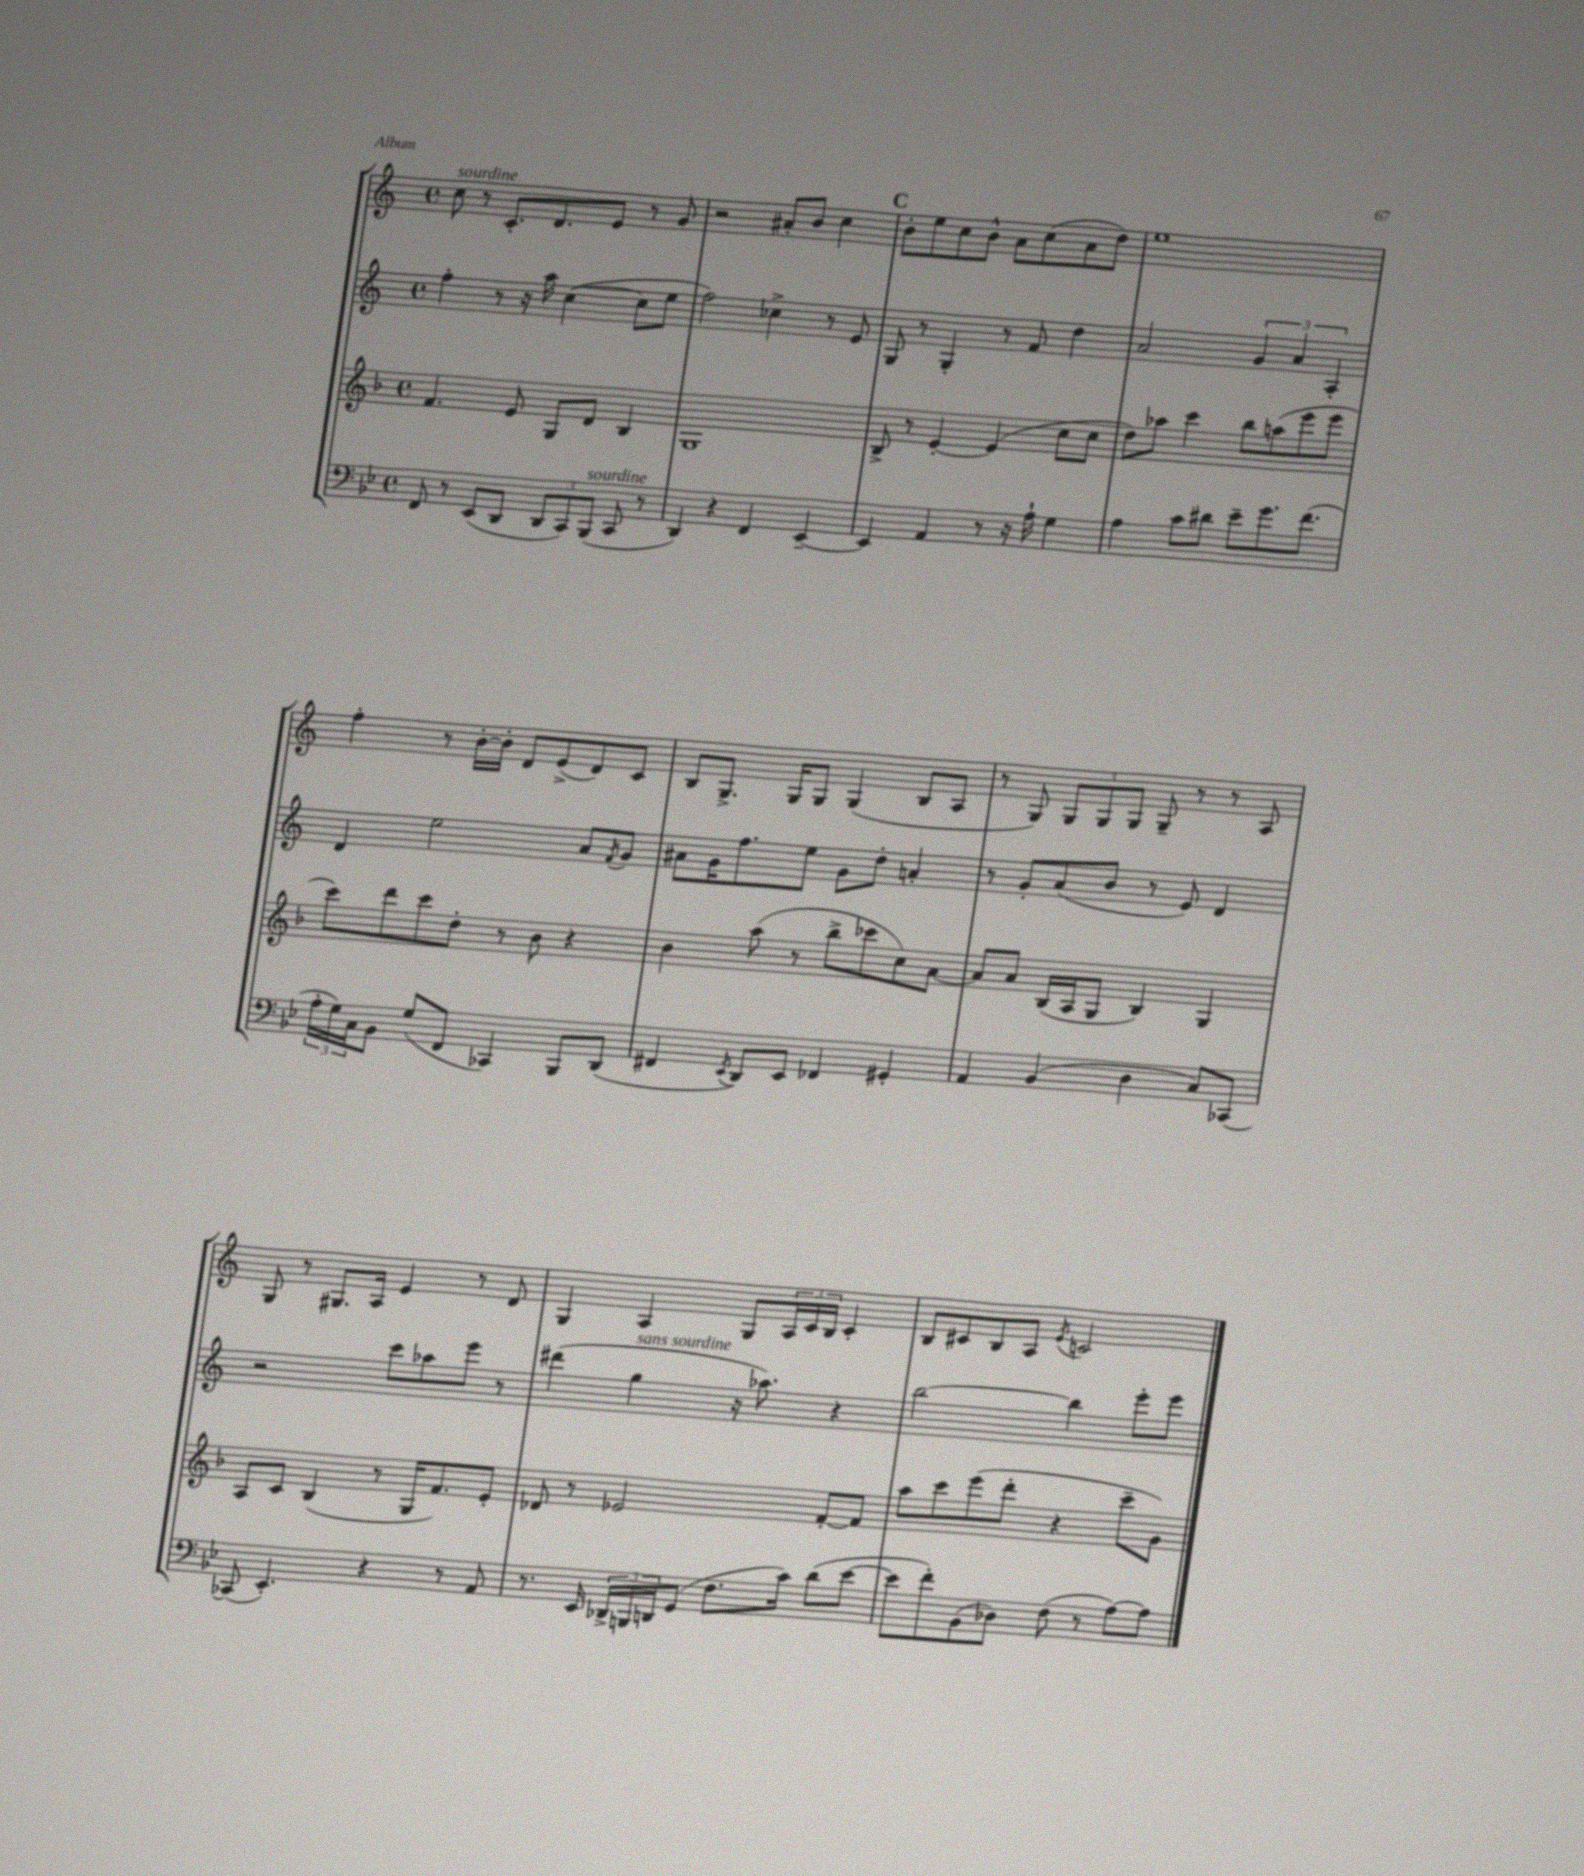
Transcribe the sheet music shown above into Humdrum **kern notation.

**kern	**kern	**kern	**kern
*staff4	*staff3	*staff2	*staff1
*clefF4	*clefG2	*clefG2	*clefG2
*k[b-e-]	*k[b-]	*k[]	*k[]
*M4/4	*M4/4	*M4/4	*M4/4
*met(c)	*met(c)	*met(c)	*met(c)
8FF	4.f	4ff'	8cc
8r	.	.	8r
(8EE-	.	8r	8.c'
8DD	8e	16r	.
.	.	16aa	8.d
12DD	8G	([4cc	.
12CC)	.	.	.
.	8d	.	8e
(12BBB-	.	.	.
8CC	4B-	8cc]	8r
8r	.	8ee	8g
=	=	=	=
4DD)	1G	2ff)	2r
4r	.	.	.
4FF	.	4cc-^	8a#'
.	.	.	8b
[4EE-~	.	8r	4cc
.	.	8e	.
=	=	=	=
4EE-]	8B-^	8G	8b'
.	8r	8r	8ee
4AA	[4e'	4G'	8cc
.	.	.	8b^^
8r	(4e]	8r	8a
16r	.	8f	(8cc
16A`	.	.	.
4G	8cc	4dd	8a
.	8cc	.	8dd)
=	=	=	=
4A	8dd)	2a	1ee
.	8aa-	.	.
8c	4ccc	.	.
8d#	.	.	.
8e-~	8bb-	6g	.
8.g	(8aa	.	.
.	.	6a	.
.	8eee	.	.
(8.f	.	.	.
.	.	6A'	.
.	8eee	.	.
=	=	=	=
24A'	8ccc)	4d	4ff'
24G)	.	.	.
24C	.	.	.
8BB-	8ddd	.	.
(8G	8ccc	2ee	8r
8FF	8dd'	.	[16b'
.	.	.	16b']
4CC-)	8r	.	8d
.	8b-	.	(8e^
8BBB-	4r	8a	8d)
.	.	8qf	.
(8DD	.	8g	8c
=	=	=	=
4FF#	4b-	8a#	8B
.	.	16g	8.G^
.	.	8.ff	.
8qEE-	.	.	.
8DD)	(8aa	.	.
.	.	.	16G
8EE-	8r	8ee	8G
4FF-	8bb-^	8g	(4G
.	8ccc-	8dd'	.
4GG#'	8cc)	4a'	8B
.	[8a	.	8A
=	=	=	=
4AA	8a]	8r	8r
.	8a	8g'	8G)
(4BB-	(16B-	(8a	12G
.	16A	.	.
.	.	.	12G
.	8G	8b	.
.	.	.	12G
4D	4B-)	8r	8G~
.	.	8e)	8r
8C)	4G	4d	8r
[8CC-	.	.	8A
=	=	=	=
(8CC-]	8A	2r	8G
4.EE-')	8c	.	8r
.	(4B-	.	8.G#
.	.	.	16A
4r	8r	8ccc	4e
.	16G	8aa-	.
.	8.f)	.	.
8r	.	8eee	8r
8AA	8e'	8r	8d
=	=	=	=
8.r	8d-	(4ddd#	4G
.	8r	.	.
16EE-	.	.	.
24DD-^	2e-	4gg	4A
24BBB	.	.	.
24DD	.	.	.
(8GG	.	.	.
8.F	.	16r	8G
.	.	8.aa-)	.
.	.	.	24A
.	.	.	24c
16c)	.	.	.
.	.	.	24B
(8d	[8f'	4r	4c'
[8e-	8f]	.	.
=	=	=	=
8e-]	8aa	[2bb	8B
8f')	8ccc	.	8c#
(8BB-	(8eee	.	8B
8D-)	8ddd'	.	8A
.	.	.	8qe
(8F	4r	4bb]	2c
8r	.	.	.
[8A)	8ccc~	8eee'	.
8A]	8g)	8eee	.
==	==	==	==
*-	*-	*-	*-
